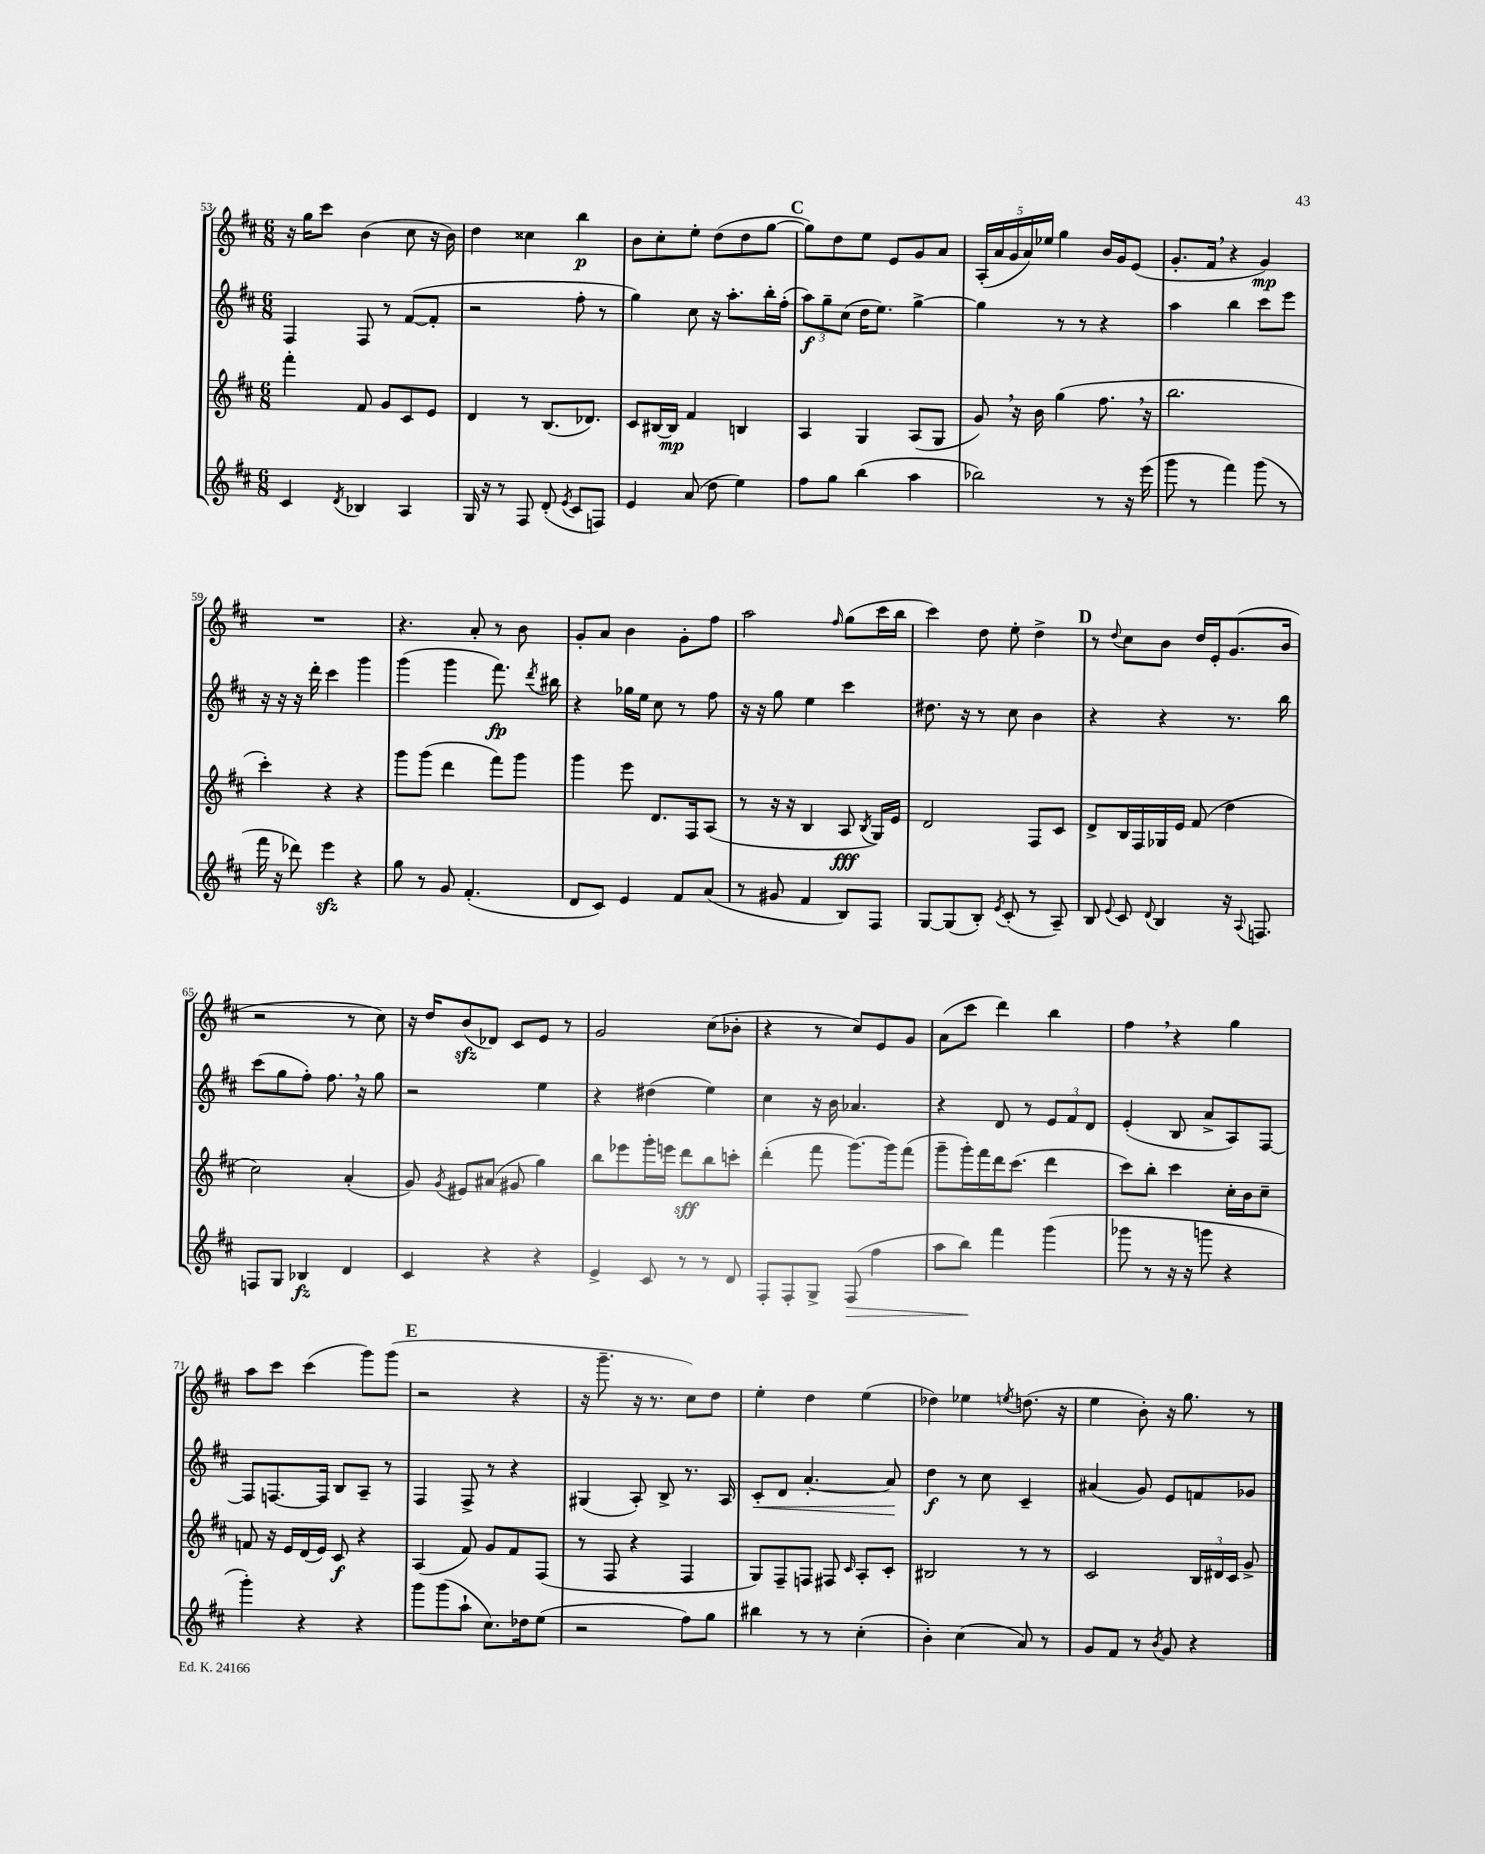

**kern	**dynam	**kern	**dynam	**kern	**dynam	**kern	**dynam
*part4	*part4	*part3	*part3	*part2	*part2	*part1	*part1
*staff4	*staff4	*staff3	*staff3	*staff2	*staff2	*staff1	*staff1
*clefG2	*	*clefG2	*	*clefG2	*	*clefG2	*
*k[f#c#]	*	*k[f#c#]	*	*k[f#c#]	*	*k[f#c#]	*
*M6/8	*	*M6/8	*	*M6/8	*	*M6/8	*
=53	=53	=53	=53	=53	=53	=53	=53
4c#/	.	4fff#'\	.	4F#/	.	16r	.
.	.	.	.	.	.	16gg\KL	.
.	.	.	.	.	.	8ccc#\J	.
8qd/	.	.	.	.	.	.	.
4B-X/	.	8f#/	.	8F#/	.	(4b\	.
.	.	8g/L	.	8r	.	.	.
4A/	.	8c#/	.	([8f#/L	.	8cc#\	.
.	.	8e/J	.	8f#'/J]	.	16r	.
.	.	.	.	.	.	16b\)	.
=54	=54	=54	=54	=54	=54	=54	=54
16G/	.	4d/	.	2r	.	4dd\	.
16r	.	.	.	.	.	.	.
8r	.	.	.	.	.	.	.
8F#/	.	8r	.	.	.	4cc##X\	.
(8d'/	.	(8.B/L	.	.	.	.	.
8qe/	.	.	.	.	.	.	.
8c#/L	.	.	.	8ff#'\	.	4bb\	p
.	.	8.d-X/J)	.	.	.	.	.
8Fn/J)	.	.	.	8r	.	.	.
=55	=55	=55	=55	=55	=55	=55	=55
4e/	.	8c#/L	.	4gg\)	.	8b\L	.
.	.	[16B#X/L	.	.	.	8cc#'\	.
.	.	16B#/JJ]	mp	.	.	.	.
(8a/	.	4f#/	.	8cc#\	.	8ee'\J	.
8dd\	.	.	.	16r	.	(8dd\L	.
.	.	.	.	8.aa'\L	.	.	.
4ee\)	.	4Bn/	.	.	.	8dd\	.
.	.	.	.	16bb'\L	.	[8gg\J	.
.	.	.	.	(16ff#'\JJ	.	.	.
!!LO:REH:place=s1:t=C
=56	=56	=56	=56	=56	=56	=56	=56
8ff#\L	.	4A/	.	12aa\L)	f	8gg\L])	.
.	.	.	.	12gg~\	.	.	.
8gg\J	.	.	.	.	.	8dd\	.
.	.	.	.	(12cc#\J	.	.	.
(4bb\	.	4G/	.	16dd\KL	.	8ee\J	.
.	.	.	.	8.ee\J)	.	.	.
.	.	.	.	.	.	8e/L	.
4aa\	.	(8A/L	.	[4gg^\	.	8g/	.
.	.	8G/J	.	.	.	8a/J	.
=57	=57	=57	=57	=57	=57	=57	=57
2bb-X\)	.	8g,/)	.	4gg\]	.	(20A'/LL	.
.	.	.	.	.	.	20a/	.
.	.	.	.	.	.	20g/	.
.	.	16r	.	.	.	.	.
.	.	.	.	.	.	20a/)	.
.	.	16b\	.	.	.	.	.
.	.	.	.	.	.	20ee-X/JJ	.
.	.	(4gg\	.	8r	.	4gg\	.
.	.	.	.	8r	.	.	.
8r	.	8.ff#,\	.	4r	.	16b/LL	.
.	.	.	.	.	.	16g/J	.
16r	.	.	.	.	.	(8e/J	.
(16eee\	.	16r	.	.	.	.	.
=58	=58	=58	=58	=58	=58	=58	=58
8ggg\	.	2.bb\	.	4aa\	.	8.g'/L	.
8r	.	.	.	.	.	.	.
.	.	.	.	.	.	16f#,/Jk	.
4fff#\)	.	.	.	4bb\	.	4r	.
(8ggg\	.	.	.	8ccc#\L	.	4g/)	mp
8r	.	.	.	8eee\J	.	.	.
!!LO:LB:g=z
=59	=59	=59	=59	=59	=59	=59	=59
16fff#\	.	4ccc#'\)	.	16r	.	2.r	.
16r	.	.	.	16r	.	.	.
8ddd-X\)	.	.	.	16r	.	.	.
.	.	.	.	16ddd'\	.	.	.
4eeezz\	.	4r	.	4ccc#\	.	.	.
4r	.	4r	.	4ggg\	.	.	.
=60	=60	=60	=60	=60	=60	=60	=60
8gg\	.	8ggg\L	.	(4ggg\	.	4.r	.
8r	.	(8ggg\J	.	.	.	.	.
8g/	.	4ddd\	.	4ggg\	.	.	.
(4.f#'/	.	.	.	.	.	8a'/	.
.	.	8fff#\L)	.	8.fff#\)	fp	8r	.
.	.	8ggg\J	.	.	.	8b\	.
.	.	.	.	8qddd/	.	.	.
.	.	.	.	16bb#X\	.	.	.
=61	=61	=61	=61	=61	=61	=61	=61
8d/L	.	4ggg\	.	4r	.	8g'/L	.
8c#/J)	.	.	.	.	.	8a/J	.
4e/	.	8eee\	.	16gg-X\LL	.	4b\	.
.	.	.	.	16ee\JJ	.	.	.
.	.	8.d/L	.	8cc#\	.	.	.
8f#/L	.	.	.	8r	.	8g'\L	.
.	.	16F#/k	.	.	.	.	.
(8a/J	.	(8A/J	.	8ff#\	.	8ff#\J	.
=62	=62	=62	=62	=62	=62	=62	=62
8r	.	8r	.	16r	.	2aa\	.
.	.	.	.	16r	.	.	.
8g#X/	.	16r	.	8gg\	.	.	.
.	.	16r	.	.	.	.	.
4f#/	.	4B/	.	4ee\	.	.	.
.	.	.	.	.	.	16qqff#/	.
8B/L)	.	8A/	fff	4ccc#\	.	(8gg\L	.
.	.	8qB/	.	.	.	.	.
8F#/J	.	16G/LL)	.	.	.	16ccc#\L	.
.	.	16e/JJ	.	.	.	16bb\JJ	.
=63	=63	=63	=63	=63	=63	=63	=63
[8G/L	.	2d/	.	8.dd#X\	.	4ccc#\)	.
(8G/]	.	.	.	.	.	.	.
.	.	.	.	16r	.	.	.
8B'/J)	.	.	.	8r	.	8dd\	.
8qe/	.	.	.	.	.	.	.
(8c#'/	.	.	.	8cc#\	.	8ee'\	.
8r	.	8F#/L	.	4b\	.	4dd^\	.
8A~/)	.	8c#/J	.	.	.	.	.
!!LO:REH:place=s1:t=D
=64	=64	=64	=64	=64	=64	=64	=64
8B/	.	8d^/L	.	4r	.	8r	.
8qqe/	.	.	.	.	.	8qqdd/	.
8c#/	.	16B/L	.	.	.	8cc#\L	.
.	.	16F#/	.	.	.	.	.
8qqd/	.	.	.	.	.	.	.
4B/	.	16G-X/	.	4r	.	8b\J	.
.	.	16e/JJ	.	.	.	.	.
.	.	(8f#/	.	.	.	16dd/LL	.
.	.	.	.	.	.	16e'/J	.
16r	.	4dd\	.	8.r	.	(8.g/	.
8qqA/	.	.	.	.	.	.	.
8.Fn/	.	.	.	.	.	.	.
.	.	.	.	16bb\	.	16b/Jk	.
!!LO:LB:g=z
=65	=65	=65	=65	=65	=65	=65	=65
8Fn/L	.	2cc#\)	.	(8ccc#\L	.	2r	.
8G/J	.	.	.	8gg\	.	.	.
4B-X/	fz	.	.	8ff#'\J)	.	.	.
.	.	.	.	8.ff#,\	.	.	.
4d/	.	(4a'/	.	.	.	8r	.
.	.	.	.	16r	.	.	.
.	.	.	.	8gg\	.	8cc#\)	.
=66	=66	=66	=66	=66	=66	=66	=66
4c#/	.	8g/)	.	2r	.	16r	.
.	.	.	.	.	.	16dd/KL	.
.	.	8qg/	.	.	.	.	.
.	.	8e#X/L	.	.	.	(8bzz/	.
4r	.	(8a#X/J	.	.	.	8d-X/J)	.
.	.	8g#X/	.	.	.	8c#/L	.
4r	.	4gg\)	.	4ee\	.	8e/J	.
.	.	.	.	.	.	8r	.
=67	=67	=67	=67	=67	=67	=67	=67
4e^/	.	8bb\L	.	4r	.	2g/	.
.	.	8eee-X\	.	.	.	.	.
8c#/	.	16ggg'\L	.	(4dd#X\	.	.	.
.	.	16eeen\JJ	.	.	.	.	.
8r	.	8ddd\L	sff	.	.	.	.
8r	.	8bb\	.	4ee\)	.	(8cc#\L	.
8d/	.	8cccn'\J	.	.	.	8b-X'\J	.
=68	=68	=68	=68	=68	=68	=68	=68
8F#'/L	.	(4ddd'\	.	4cc#\	.	4r	.
8F#'/	.	.	.	.	.	.	.
8G^/J	.	8fff#\	.	16r	.	8r	.
.	.	.	.	16b\	.	.	.
!	!LO:HP:b	!	!	!	!	!	!
(8F#/	>	[8.ggg\L)	.	4.a-X/	.	8cc#/L)	.
4ff#\	.	.	.	.	.	8e/	.
.	.	16ggg\k]	.	.	.	.	.
.	.	(8fff#\J	.	.	.	8g/J	.
=69	=69	=69	=69	=69	=69	=69	=69
8aa\L	.	8ggg~\L	.	4r	.	(8a\L	.
8bb\J)	.	16ggg'\L)	.	.	.	8ccc#\J	.
.	.	16fff#\	.	.	.	.	.
4fff#\	]	16ddd\J	.	8d/	.	4ddd\)	.
.	.	(8.ccc#\J	.	.	.	.	.
.	.	.	.	8r	.	.	.
(4ggg\	.	4ddd\	.	12e/L	.	4bb\	.
.	.	.	.	12f#/	.	.	.
.	.	.	.	12d/J	.	.	.
=70	=70	=70	=70	=70	=70	=70	=70
8ggg-X\	.	8ccc#\L)	.	(4e'/	.	4ff#,\	.
8r	.	8bb'\J	.	.	.	.	.
16r	.	4ccc#\	.	8B/	.	4r	.
16r	.	.	.	.	.	.	.
8gggn\	.	.	.	8a^/L	.	.	.
4r	.	16cc#'\LL	.	8A/)	.	4gg\	.
.	.	16b\J	.	.	.	.	.
.	.	8cc#~\J	.	[8F#/J	.	.	.
!!LO:LB:g=z
=71	=71	=71	=71	=71	=71	=71	=71
4ggg'\)	.	8fn/	.	8F#/L]	.	8aa\L	.
.	.	16r	.	[8.Fn/	.	8ccc#\J	.
.	.	16e/LL	.	.	.	.	.
4r	.	(16d/	.	.	.	(4ccc#\	.
.	.	16e/JJ)	.	16F/Jk]	.	.	.
.	.	8c#/	f	8B/L	.	.	.
4r	.	4r	.	8A~/J	.	8ggg\L)	.
.	.	.	.	8r	.	(8ggg\J	.
!!LO:REH:place=s1:t=E
=72	=72	=72	=72	=72	=72	=72	=72
8ggg\L	.	(4A/	.	4F#/	.	2r	.
(8ggg\	.	.	.	.	.	.	.
8aa`\J	.	8f#/)	.	8F#^/	.	.	.
8.cc#\L)	.	8g/L	.	8r	.	.	.
.	.	8f#/	.	4r	.	4r	.
16dd-X\k	.	.	.	.	.	.	.
(8ee\J	.	(8F#/J	.	.	.	.	.
=73	=73	=73	=73	=73	=73	=73	=73
2r	.	8r	.	(4G#X/	.	16r	.
.	.	.	.	.	.	8.ggg~\	.
.	.	8F#/	.	.	.	.	.
.	.	4r	.	8A'/)	.	16r	.
.	.	.	.	.	.	8.r	.
.	.	.	.	8B^/	.	.	.
8ff#\L)	.	4F#/	.	8.r	.	8cc#\L)	.
8gg\J	.	.	.	.	.	8dd\J	.
.	.	.	.	16A/	.	.	.
=74	=74	=74	=74	=74	=74	=74	=74
!	!	!	!	!	!LO:HP:b	!	!
4bb#X\	.	8G/L)	.	8c#'/L	<	4ee'\	.
.	.	8F#~/	.	8d/J	.	.	.
8r	.	8Fn/J	.	[4.a'/	.	4dd\	.
8r	.	8F#X/	.	.	.	.	.
.	.	16qqc#/	.	.	.	.	.
(4cc#'\	.	8A'/L	.	.	.	(4ee\	.
.	.	8c#'/J	.	8a/]	.	.	.
.	.	.	.	.	[	.	.
=75	=75	=75	=75	=75	=75	=75	=75
4b'\)	.	2B#X/	.	4dd\	f	4dd-X\)	.
(4cc#\	.	.	.	8r	.	4ee-X\	.
.	.	.	.	8cc#\	.	.	.
.	.	.	.	.	.	8qeen/	.
8a/)	.	8r	.	4c#~/	.	(8.ddn\	.
8r	.	8r	.	.	.	.	.
.	.	.	.	.	.	16r	.
=76	=76	=76	=76	=76	=76	=76	=76
8g/L	.	2c#/	.	(4a#X/	.	4ee\	.
8f#/J	.	.	.	.	.	.	.
8r	.	.	.	8g/)	.	8b'\)	.
8qb/	.	.	.	.	.	.	.
8g/	.	.	.	8e/L	.	16r	.
.	.	.	.	.	.	8.gg\	.
4r	.	24B/LL	.	8fn/	.	.	.
.	.	24d#X/	.	.	.	.	.
.	.	24c#/JJ	.	.	.	.	.
.	.	8g^/	.	8g-X/J	.	8r	.
==	==	==	==	==	==	==	==
*-	*-	*-	*-	*-	*-	*-	*-
